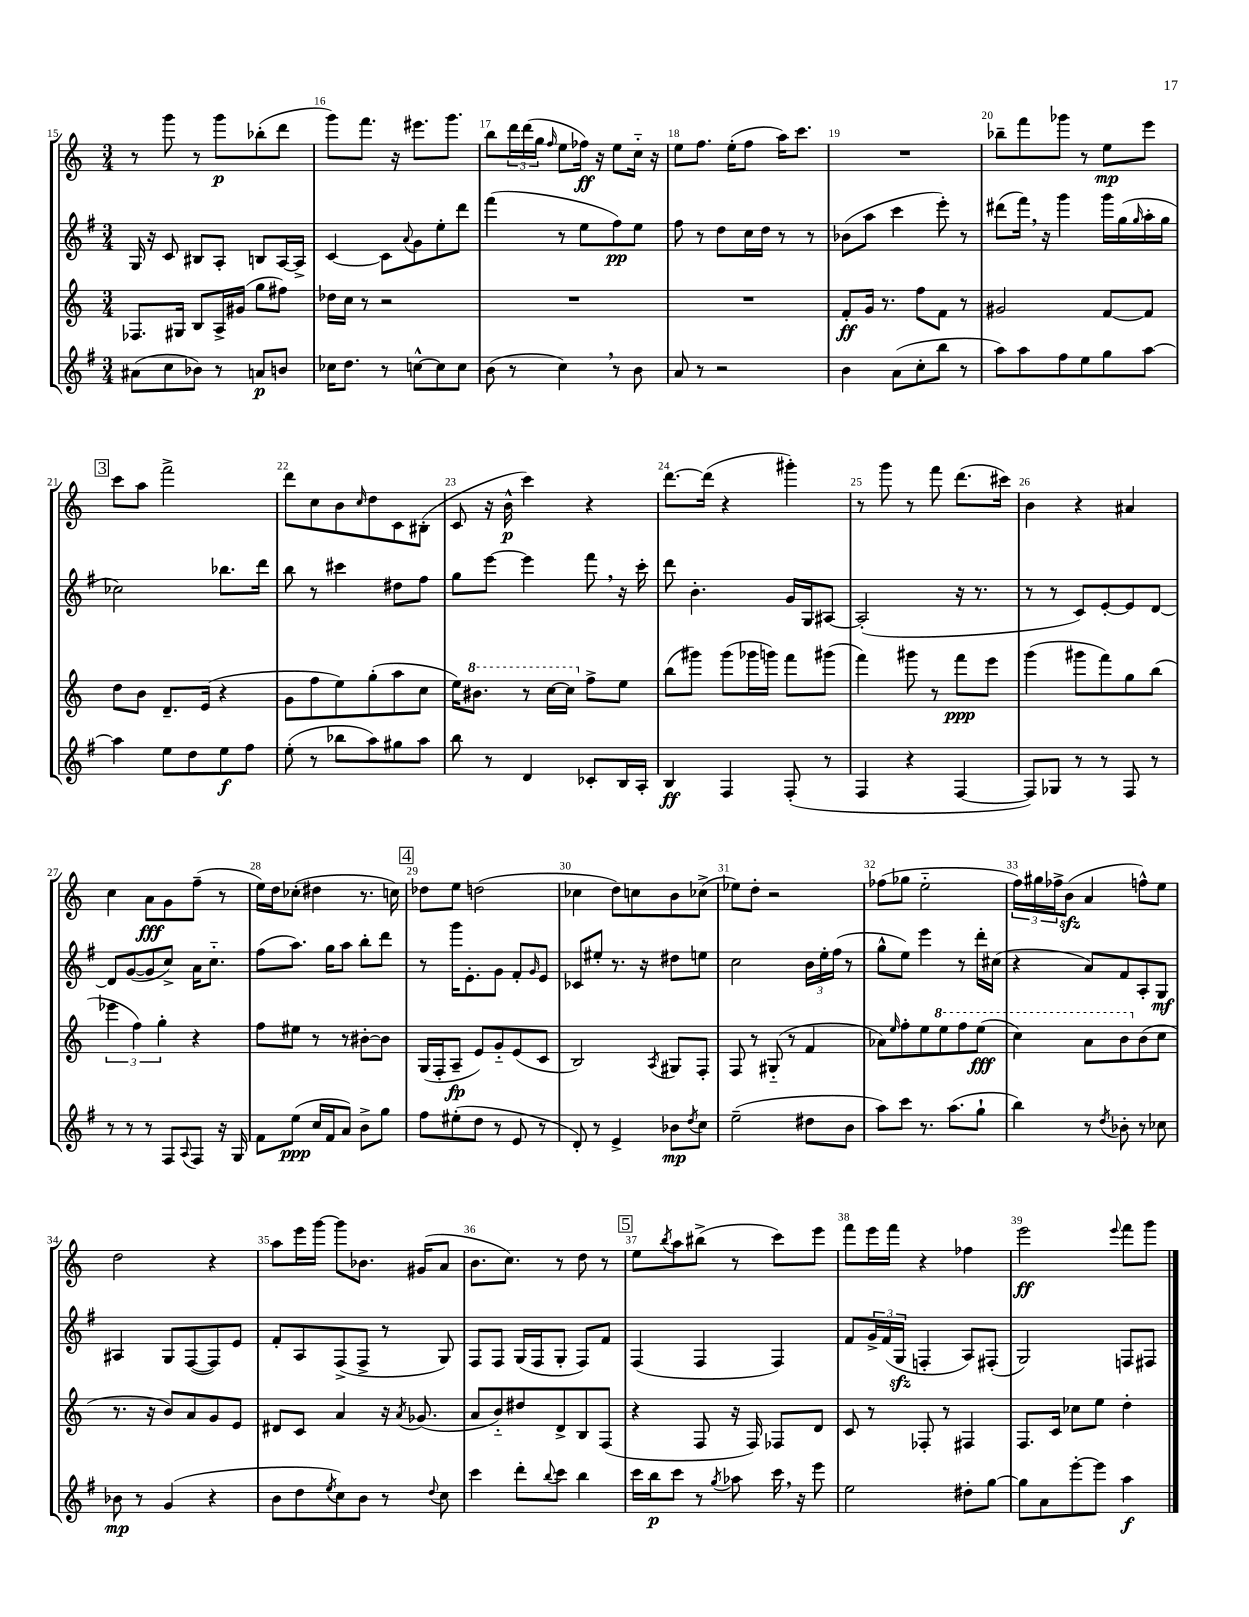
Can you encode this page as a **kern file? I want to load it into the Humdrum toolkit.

**kern	**kern	**kern	**kern
*staff4	*staff3	*staff2	*staff1
*clefG2	*clefG2	*clefG2	*clefG2
*k[f#]	*k[]	*k[f#]	*k[]
*M3/4	*M3/4	*M3/4	*M3/4
(8a#\L	8.F-/L	16G/	8r
.	.	16r	.
8cc\	.	8c/	8ggg\
.	16G#/Jk	.	.
8b-\J)	8B/L	8B#/L	8r
8r	16A^/L	8A'/J	8ggg\L
.	(16g#/JJ	.	.
8a/L	8gg\L	8B/L	(8bb-'\
8b/J	8ff#\J)	[16A/L	8ddd\J
.	.	16A^/]JJ	.
=	=	=	=
16cc-\LK	16dd-\LL	[4c/	8ggg\L)
8.dd\J	16cc\JJ	.	.
.	8r	.	8.fff\J
8r	2r	8c\]L	.
.	.	.	16r
.	.	8qqa/	.
[8cc^^\L	.	8g\	8.eee#\L
8cc\]	.	8ee'\	.
.	.	.	8.ggg\J
8cc\J	.	8ddd\J	.
=	=	=	=
(8b\	2.r	(4fff#\	8bb\L
8r	.	.	24ddd\L
.	.	.	(24ddd\
.	.	.	24gg\JJ
.	.	.	16qqff/
4cc\)	.	8r	8ee\L
.	.	8ee\L	16ff-\Jk)
.	.	.	16r
8r	.	8ff#\)	8ee\L
8b\	.	8ee\J	16cc'~\Jk
.	.	.	16r
=	=	=	=
8a/	2.r	8ff#\	8ee\L
8r	.	8r	8.ff\J
2r	.	8dd\L	.
.	.	.	(16ee'\LK
.	.	16cc\L	8ff\J
.	.	16dd\JJ	.
.	.	8r	16aa\LK)
.	.	.	8.ccc\J
.	.	8r	.
=	=	=	=
4b\	8f'/L	(8b-\L	2.r
.	16g/Jk	8aa\J	.
.	8.r	.	.
(8a\L	.	4ccc\	.
8cc'\	8ff\L	.	.
8bb\J	8f\J	8eee'\)	.
8r	8r	8r	.
=	=	=	=
8aa\L)	2g#/	(8ddd#\L	8bb-~\L
8aa\	.	16fff#\Jk)	8fff\
.	.	16r	.
8ff#\	.	4ggg\	8ggg-\J
8ee\	.	.	8r
8gg\	[8f/L	16ggg\LL	8ee\L
.	.	(16gg\	.
.	.	16qqgg/	.
[8aa\J	8f/]J	16aa'\	8eee\J
.	.	16gg\JJ	.
=	=	=	=
4aa\]	8dd\L	2cc-\)	8ccc\L
.	8b\J	.	8aa\J
8ee\L	8.d~/L	.	2fff^\
8dd\	.	.	.
.	(16e/Jk	.	.
8ee\	4r	8.bb-\L	.
8ff#\J	.	.	.
.	.	16ddd\Jk	.
=	=	=	=
(8ee'\	8g\L	8bb\	8ddd\L
8r	8ff\	8r	8cc\
8bb-\L	8ee\)	4ccc#\	8b\
.	.	.	16qqcc/
8aa\)	(8gg'\	.	8dd\
8gg#\	8aa\	8dd#\L	8c\
8aa\J	8cc\J	8ff#\J	(8B#'\J
=	=	=	=
8bb\	16ee\LK)	8gg\L	8c/
.	8.bb#\J	.	.
8r	.	[8eee\J	16r
.	.	.	16b^^\
4d/	8r	4eee\]	4ccc\)
.	[16ccc\LL	.	.
.	16ccc\]JJ	.	.
8c-'/L	8ff^\L	8fff#\	4r
16B/L	8ee\J	16r	.
16A'/JJ	.	16ccc'\	.
=	=	=	=
4B/	(8bb\L	8ddd\	[8.ddd\L
.	8ggg#\J)	4.b'\	.
.	.	.	(16ddd\]Jk
4F#/	(8ggg#\L	.	4r
.	16ggg-\L	.	.
.	16ggg\JJ)	.	.
(8F#'/	8fff\L	16g/LL	4ggg#'\)
.	.	16G/J	.
8r	(8ggg#\J	[8A#/J	.
=	=	=	=
4F#/	4fff\)	(2A#'/]	8r
.	.	.	8ggg\
4r	8ggg#\	.	8r
.	8r	.	8fff\
[4F#/	8fff\L	16r	(8.ddd\L
.	.	8.r	.
.	8eee\J	.	.
.	.	.	16ccc#\Jk)
=	=	=	=
8F#/]L)	(4ggg\	8r	4b\
8G-/J	.	8r	.
8r	8ggg#\L	8c/L)	4r
8r	8fff\)	[8e'/	.
8F#/	8gg\	8e/]	4a#/
8r	(8bb\J	[8d/J	.
=	=	=	=
8r	6eee-\	8d/]L	4cc\
8r	.	([8g/	.
.	6ff\)	.	.
8r	.	8g/]	8a\L
.	6gg'\	.	.
8F#/L	.	8cc^/J)	8g\
8qqA/	.	.	.
8F#/J	4r	16a\LK	(8ff~\J
.	.	8.cc'~\J	.
16r	.	.	8r
16G/	.	.	.
=	=	=	=
8f#\L	8ff\L	(8ff#\L	16ee\LL)
.	.	.	16dd\J
(8ee\J	8ee#\J	8.aa\J)	(8cc-'\J
16cc/LL	8r	.	4dd#\
16f#/J	.	16gg\LK	.
8a/J)	8r	8aa\J	.
8b^\L	[8b#'\L	8bb'\L	8.r
8gg\J	8b#\]J	8ddd\J	.
.	.	.	16cc\)
=	=	=	=
8ff#\L	(16G/LL	8r	8dd-\L
.	16F'/J	.	.
(8ee#'\	8A~/J	16ggg\LK	8ee\J
.	.	8.e'\	.
8dd\J	8e/L)	.	(2dd\
8r	8g'~/	8g\J	.
8e/	(8e/	8f#'/L	.
.	.	16qqg/	.
8r	8c/J	8e/J	.
=	=	=	=
8d'/)	2B/)	8c-/L	4cc-\
8r	.	8ee#'/J	.
4e^/	.	8.r	8dd\L)
.	.	.	8cc\
.	.	16r	.
.	8qA/	.	.
8b-\L	8G#/L	8dd#\L	8b\
8qdd/	.	.	.
8cc\J	8F'/J	8ee\J	(8cc-^\J
=	=	=	=
(2ee~\	8F/	2cc\	8ee-\L)
.	8r	.	8dd'\J
.	(8G#'~/	.	2r
.	8r	.	.
8dd#\L	4f/	24b\LL	.
.	.	24ee'\	.
.	.	(24ff#\JJ	.
8b\J	.	8r	.
=	=	=	=
8aa\L)	8a-\L)	8gg^^\L	(8ff-\L
.	16qqee/	.	.
8ccc\J	8ff'\	8ee\J)	8gg-\J
8.r	8ee\	4eee\	2ee'~\
.	8eee\	.	.
(8.aa\L	.	.	.
.	8fff\	8r	.
8gg`\J	(8eee\J	16ddd'\LL	.
.	.	(16cc#\JJ	.
=	=	=	=
4bb\)	4ccc\)	4r	24ff\LL)
.	.	.	24gg#\
.	.	.	24ff-^\J
.	.	.	(8b\J
8r	8aa\L	8a/L)	4a/
8qdd/	.	.	.
8b-'\	8bb\	8f#/	.
8r	(8b\	8A'/	8ff^^\L)
8cc-\	8cc\J	8G/J	8ee\J
=	=	=	=
8b-\	8.r	4A#/	2dd\
8r	.	.	.
.	16r	.	.
(4g/	8b/L)	8G/L	.
.	8a/	([8F#/	.
4r	8g/	8F#/])	4r
.	8e/J	8e/J	.
=	=	=	=
8b\L	8d#/L	8f#'/L	8aa\L
8dd\	8c/J	8A/	16eee\L
.	.	.	[16ggg\JJ
8qee/	.	.	.
8cc\)	4a/	(8F#^/	8ggg\]L
8b\J	.	8F#^/J	8.b-\J
8r	16r	8r	.
.	8qa/	.	.
.	(8.g-/	.	(16g#/LK
8qqdd/	.	.	.
8cc\	.	8G/)	8a/J
=	=	=	=
4ccc\	8a/L	8F#/L	8.b\L
.	8b'~/)	8F#/J	.
.	.	.	8.cc\J)
8ddd'\L	8dd#/	(16G/LL	.
.	.	16F#/J	.
8qqbb/	.	.	.
8ccc\J	8d^/	8G'/J	8r
4bb\	8B/	8F#/L)	8dd\
.	(8F/J	8f#/J	8r
=	=	=	=
16ccc\LL	4r	(4F#/	8ee\L
16bb\J	.	.	.
.	.	.	8qbb/
8ccc\J	.	.	8aa\
8r	8F/	4F#/	(8bb#^\J
8qgg/	.	.	.
8aa-\	16r	.	8r
.	16F/)	.	.
16ccc\	8F-/L	4F#/)	8ccc\L)
16r	.	.	.
8eee\	8d/J	.	8eee\J
=	=	=	=
2ee\	8c/	8f#/L	8fff\L
.	8r	24g^/L	16eee\L
.	.	(24f#/	.
.	.	.	16fff\JJ
.	.	24G/JJ	.
.	8F-'/	4F'/	4r
.	8r	.	.
8dd#'\L	4F#/	8A/L)	4ff-\
[8gg\J	.	(8F#'/J	.
=	=	=	=
8gg\]L	8.F/L	2G/)	2eee\
8a\	.	.	.
.	16c/Jk	.	.
[8eee'\	8cc-\L	.	.
8eee\]J	8ee\J	.	.
.	.	.	8qqeee/
4aa\	4dd'\	8F/L	8fff\L
.	.	8F#/J	8ggg\J
==	==	==	==
*-	*-	*-	*-
